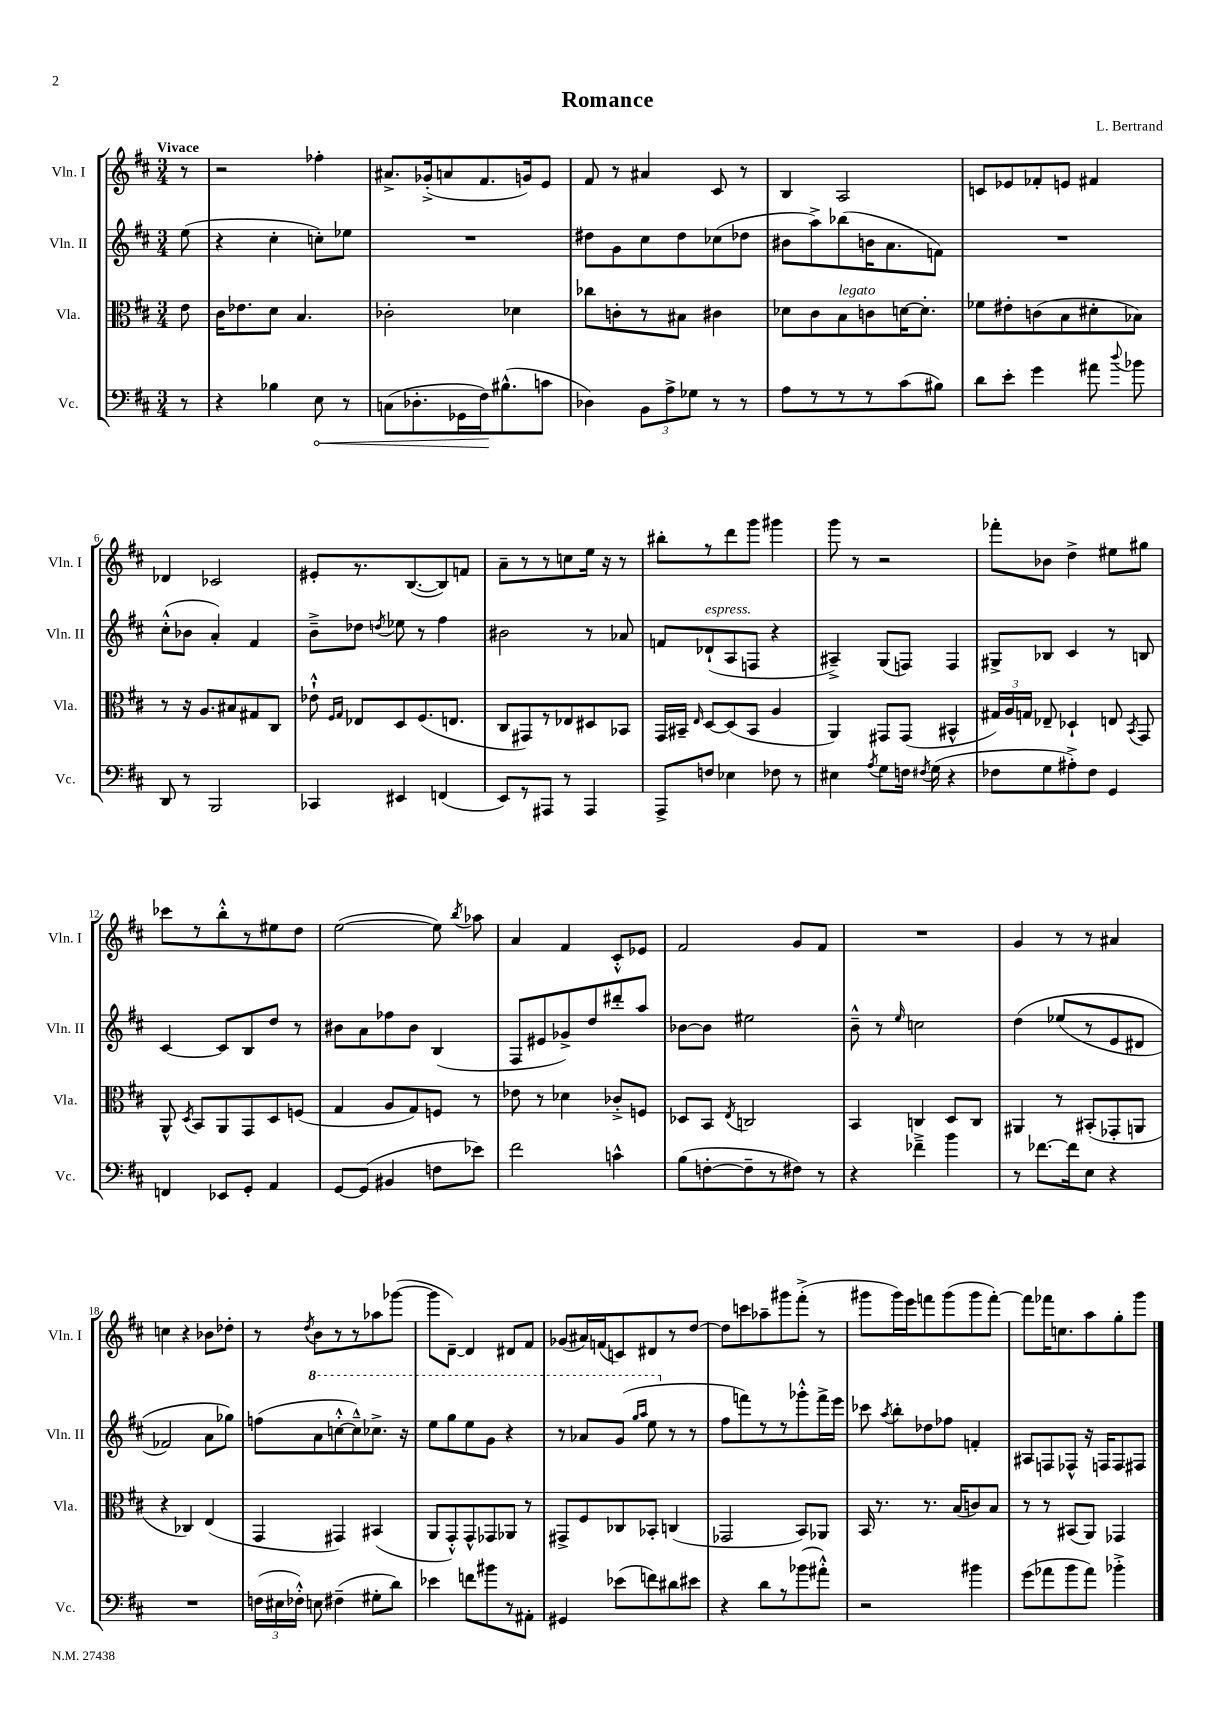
\header { title = "Romance" composer = "L. Bertrand" }
<<
\new StaffGroup <<
\new Staff = "s0" \with { instrumentName = "Vln. I" shortInstrumentName = "Vln. I" } {
    \clef treble \key d \major \numericTimeSignature \time 3/4 \partial 8 \tempo "Vivace"
    \autoBeamOff r8 |
    r2 fes''4-. |
    ais'8.[-> ges'16-.->( a'8 fis'8. g'16) e'8] |
    fis'8 r8 ais'4 cis'8 r8 |
    b4 a2 |
    c'8[ ees'8 fes'8-. e'8] fis'4 |
    des'4 ces'2 |
    eis'8[-. r8. b8.~( b8) f'8] |
    a'8[-- r8 r8 c''8 e''16] r16 r8 |
    bis''8[-. r8 d'''8 g'''8] gis'''4 |
    g'''8 r8 r2 |
    fes'''8[-. bes'8] d''4-> eis''8[ gis''8] |
    ces'''8[ r8 b''8-.-^ r8 eis''8 d''8] |
    e''2~( e''8) \acciaccatura { b''8 } aes''8 |
    a'4 fis'4 cis'8[-.-^ ees'8] |
    fis'2 g'8[ fis'8] |
    R2. |
    g'4 r8 r8 ais'4 |
    c''4 r4 bes'8[ des''8]-. |
    r8 \acciaccatura { d''8 } b'8[ r8 r8 aes''8 ges'''8]~( |
    ges'''8[ d'8]~--) d'4 dis'8[ fis'8] |
    ges'8[( ais'16) f'16( c'8) dis'8 r8 d''8]~ |
    d''8[ c'''8 aes''8-- gis'''8 fis'''8]-.->( r8 |
    gis'''8[ gis'''16) e'''16 f'''8 gis'''8( gis'''8 f'''8]~-.) |
    f'''8[ fes'''16 c''8. a''8 g''8-. g'''8] \bar "|." |
}
\new Staff = "s1" \with { instrumentName = "Vln. II" shortInstrumentName = "Vln. II" } {
    \clef treble \key d \major \numericTimeSignature \time 3/4 \partial 8
    \autoBeamOff e''8( |
    r4 cis''4-. c''8[-.) ees''8] |
    R2. |
    dis''8[ g'8 cis''8 dis''8 ces''8( des''8] |
    bis'8[ a''8->) bes''8( b'16 a'8. f'8]) |
    R2. |
    cis''8[-.-^( bes'8] a'4-.) fis'4 |
    b'8[---> des''8] \acciaccatura { d''8 } ees''8 r8 fis''4 |
    bis'2 r8 aes'8 |
    f'8[ des'8-!^\markup { \italic "espress." }( a8 f8] r4 |
    ais4--->) g8[( f8]) f4 |
    gis8[-> bes8] cis'4 r8 b8 |
    cis'4~ cis'8[ b8 d''8] r8 |
    bis'8[ a'8 fes''8 bis'8] b4( |
    fis8[ eis'8 ges'8->) d''8 dis'''8-. a''8] |
    bes'8[~ bes'8] eis''2 |
    b'8---^ r8 \grace { e''16 } c''2 |
    d''4\( ees''8[( r8 e'8 dis'8] |
    fes'2) a'8[ ges''8]\) |
    f''8[( \ottava #1 a''8 c'''8~-.-^ c'''8---^) ces'''8.]-> r16 |
    e'''8[ g'''8 e'''8 g''8] r4 |
    r8 aes''8[ g''8]( \grace { g'''16[ a'''16] } e'''8 \ottava #0 r8 r8 |
    fis''8[ f'''8) r8 r8 ges'''8-.-^ f'''16-> e'''16] |
    ces'''8 \acciaccatura { a''8 } b''8[-. des''8 fes''8] f'4-. |
    ais8[ f8 fes8]-^ r16 f16[ f8 fis8] \bar "|." |
}
\new Staff = "s2" \with { instrumentName = "Vla." shortInstrumentName = "Vla." } {
    \clef alto \key d \major \numericTimeSignature \time 3/4 \partial 8
    \autoBeamOff e'8 |
    cis'16[ ees'8. d'8] b4. |
    ces'2-. des'4 |
    ces''8[ c'8-. r8 bis8] cis'4 |
    des'8[ cis'8 b8^\markup { \italic "legato" } c'8 d'16~ d'8.]-. |
    fes'8[ eis'8-. c'8( b8 dis'8-. bes8]) |
    r8 r16 a8.[ bis8 gis8 cis8] |
    ees'8-!-^ \grace { fis16[ g16] } ees8[ d8 fis8.( e8.] |
    cis8[ gis,8) r8 ees8 dis8 bes,8] |
    g,16[ bis,16]-- \grace { e16 } d8[~ d8( bis,8] a4 |
    a,4) gis,8[ gis,8]( bis,4-^ |
    \tuplet 3/2 { gis16[) a16 g16] } ees8-- des4-! e8 \acciaccatura { b,8 } g,8 |
    a,8-^ \acciaccatura { d8 } b,8[ a,8 g,8 d8 f8]( |
    g4 a8[ g8) f8] r8 |
    ees'8 r8 des'4 ces'8[-.-> f8] |
    des8[ b,8] \acciaccatura { e8 } c2 |
    b,4 c4 d8[ c8] |
    ais,4 r8 bis,8[-.( ges,8-. a,8] |
    r4 ces4) e4( |
    g,4 gis,4) bis,4( |
    a,8[ g,8-.-^) g,8-^ ges,8 aes,8] r8 |
    gis,8[-> fis8 ces8 bes,8]-. c4( |
    ges,2 b,8[) aes,8] |
    b,16 r8. r8. b16[( c'8) b8] |
    r8 r8 bis,8[( a,8]) ges,4 \bar "|." |
}
\new Staff = "s3" \with { instrumentName = "Vc." shortInstrumentName = "Vc." } {
    \clef bass \key d \major \numericTimeSignature \time 3/4 \partial 8
    \autoBeamOff r8 |
    r4 bes4 \once \override Hairpin.circled-tip = ##t e8\< r8 |
    c8[( des8.-. ges,16 fis16\!) bis8.-^( c'8] |
    des4) \tuplet 3/2 { b,8[ a8-> ges8] } r8 r8 |
    a8[ r8 r8 r8 cis'8( bis8]) |
    d'8[ e'8]-. g'4 ais'8 \appoggiatura { d''8 } bes'8 |
    d,8 r8 b,,2 |
    ces,4 eis,4 f,4( |
    e,8[) r8 ais,,8] r8 ais,,4 |
    a,,8[-> f8] ees4 fes8 r8 |
    eis4 \acciaccatura { a8 } g8[ f16] \acciaccatura { fis8 } g16( r4 |
    fes8[ g8 ais8-.->) fes8] g,4 |
    f,4 ees,8[ g,8]-. a,4 |
    g,8[~ g,8]( bis,4 f8[ ees'8]) |
    fis'2 c'4-^ |
    b8[( f8~-. f8-- r8 fis8]) r8 |
    r4 fes'4---> b'4 |
    r8 fes'8.[~ fes'16 e8] r4 |
    R2. |
    \tuplet 3/2 { f16[( eis16 fes16]-.-^) } e8 fis4--( gis8[-. d'8]) |
    ees'4 f'8[ bis'8 r8 ais,8]-. |
    gis,4 ees'8[( f'8) dis'8 eis'8] |
    r4 d'8[ r8 bes'8( ais'8]-.-^) |
    r2 bis'4 |
    g'8[( aes'8 b'8 aes'8]) bes'4-.-> \bar "|." |
}
>>
>>
